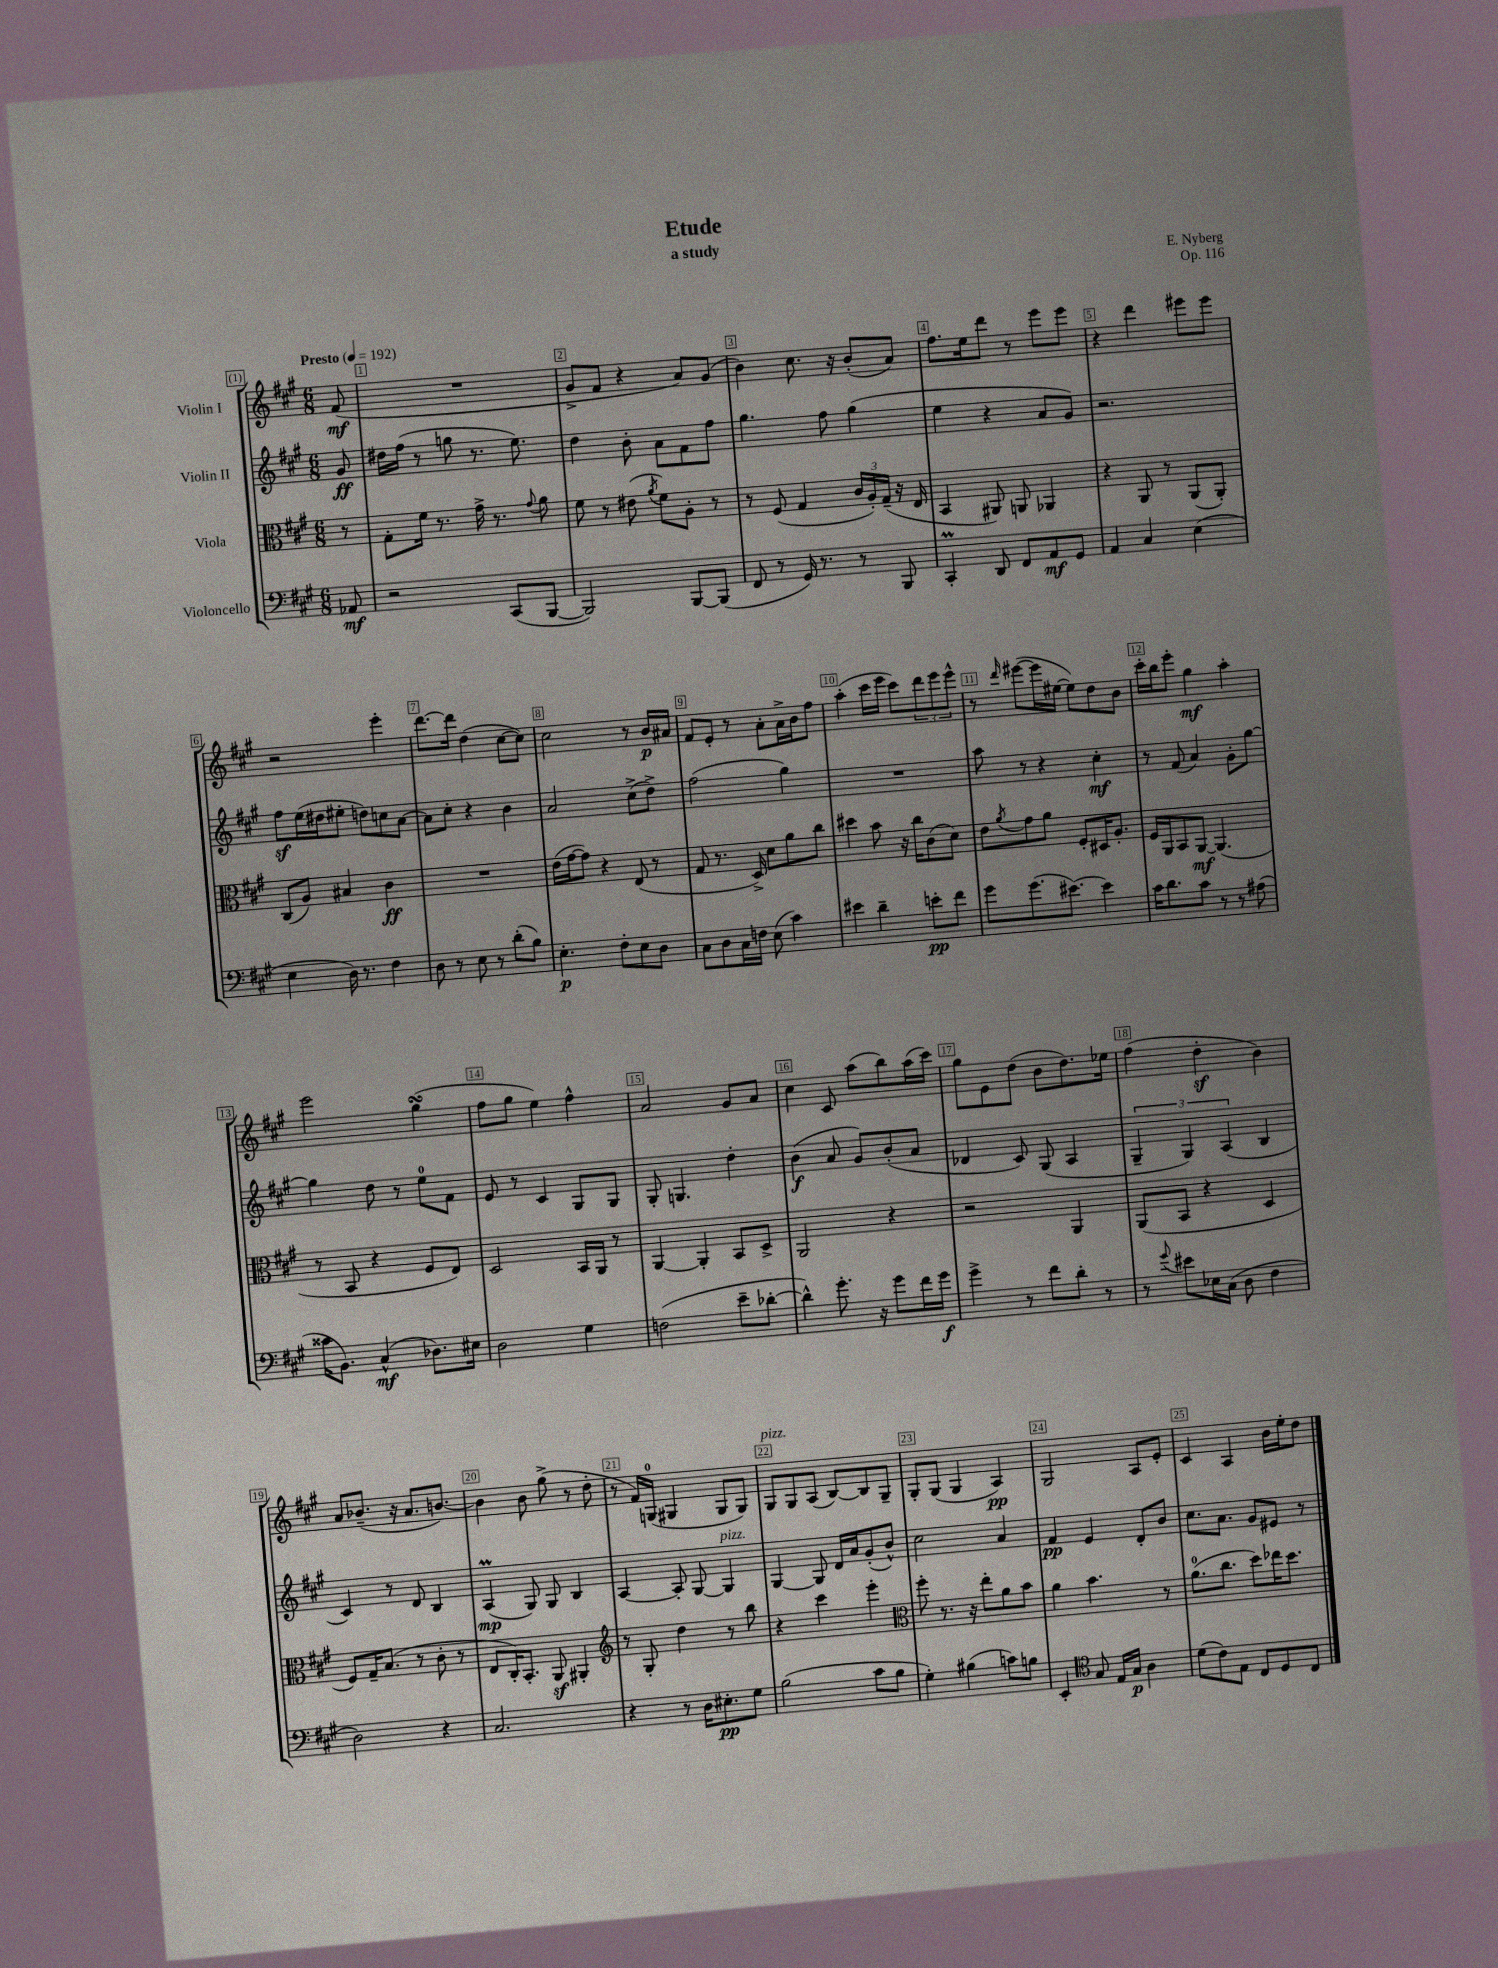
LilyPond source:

\header { title = "Etude" composer = "E. Nyberg" subtitle = "a study" opus = "Op. 116" }
<<
\new StaffGroup <<
\new Staff = "s0" \with { instrumentName = "Violin I" } {
    \clef treble \key a \major \numericTimeSignature \time 6/8 \partial 8 \tempo "Presto" 4 = 192
    fis'8\mf( |
    R2. |
    gis'8-> fis'8 r4 a'8) gis'8( |
    b'4) cis''8. r16 b'8-.( a'8) |
    fis''8. e''16 d'''8 r8 e'''8 e'''8 |
    r4 d'''4 eis'''8 eis'''8 |
    r2 e'''4-. |
    d'''8.~ d'''16 d''4( cis''8~ cis''8) |
    cis''2 r8 b'16\p ais'16 |
    fis'8 e'8-. r8 a'8-. a'16-> b'16 fis''8 |
    a''4-.( cis'''16 e'''16 cis'''8) \tuplet 3/2 { d'''8 e'''8 e'''8-^ } |
    r8 \grace { d'''16 } eis'''8~( eis'''16 eis''16~ eis''8) d''8 b'8 |
    cis'''16-. b''16 e'''8-. gis''4\mf a''4-. |
    e'''2 gis''4\turn( |
    fis''8 gis''8 e''4) fis''4-^ |
    a'2 gis'8 a'8 |
    cis''4 cis'8 a''8( b''8) a''16( cis'''16) |
    gis''8 e'8 d''8( b'8 d''8.) ees''16 |
    fis''4( d''4-.\sf b'4) |
    a'8 bes'8.--( r16 a'8. b'8.~) |
    b'4 b'8 gis''8->( r8 d''8-. |
    r8 fis'16) g16-0( gis4 gis8 gis8) |
    gis8^\markup { \italic "pizz." } gis8 a8( b8~) b8 gis8-- |
    gis8-. gis8( gis4 a4\pp) |
    gis2 a8 e'8-. |
    cis'4 a4 b'16 e''16-. d''8 \bar "|." |
}
\new Staff = "s1" \with { instrumentName = "Violin II" } {
    \clef treble \key a \major \numericTimeSignature \time 6/8 \partial 8
    gis'8\ff |
    dis''16 fis''16( r8 g''8 r8. e''8.) |
    d''4 b'8-. a'8 fis'8 fis''8 |
    gis''4. fis''8 gis''4( |
    e''4 r4 a'8 gis'8) |
    r2. |
    fis''8\sf e''16( dis''16 eis''8-. d''8) c''8 a'8~ |
    a'8 cis''8-. r4 b'4 |
    a'2 cis''8->( d''8->) |
    fis''2( gis''4) |
    R2. |
    a''8 r8 r4 cis''4-.\mf |
    r8 fis'8( a'4) gis'8-. gis''8~ |
    gis''4 d''8 r8 e''8-0 fis'8 |
    e'8 r8 cis'4 gis8 gis8 |
    gis8-. g4. d''4-. |
    b'4\f( a'8 gis'8) b'8-.( a'8 |
    des'4 cis'8) gis8( a4 |
    \tuplet 3/2 { gis4-- gis4) a4( } b4 |
    cis'4) r8 d'8 b4 |
    a4\prall\mp( gis8) gis8 b4 |
    a4~ a8-. gis8~ gis4^\markup { \italic "pizz." } |
    gis4~ gis8 d'16 a'16 gis'8-.( b'8-^) |
    cis''2 a'4 |
    fis'4\pp e'4 d'8-. b'8 |
    cis''8. a'8. gis'8 eis'8 r8 \bar "|." |
}
\new Staff = "s2" \with { instrumentName = "Viola" } {
    \clef alto \key a \major \numericTimeSignature \time 6/8 \partial 8
    r8 |
    gis8-. fis'16 r8. gis'16-> r8. \appoggiatura { gis'8 } a'8 |
    fis'8 r8 eis'8( \acciaccatura { a'8 } fis'8) a8-. r8 |
    r8 fis8( gis4 \tuplet 3/2 { cis'16 a16-.) gis16--( } r16 e16 |
    b,4 ais,8) a,8 aes,4 |
    r4 a,8 r8 a,8( a,8-.) |
    cis8( a8) bis4 cis'4\ff |
    R2. |
    e'16( gis'16~ gis'8) r4 e8( r8 |
    gis8 r8. d16->) d'8 a'8 cis''8 |
    dis''4 b'8 r16 cis''16 cis'8( d'8) |
    e'8 \acciaccatura { a'8 } gis'8 a'8 fis8-. dis16 a8.-. |
    fis16 a,16 b,8 a,8~\mf a,4.( |
    r8 b,8 r4 fis8 e8) |
    d2 b,16 a,16 r8 |
    a,4~ a,4-. b,8 d8-> |
    a,2 r4 |
    r2 a,4 |
    a,8( b,8 r4 d4 |
    fis8) gis16-- b8.( r8 cis'8-. r8 |
    e8 cis16-.) b,8.-. a,8\sf ais,4-. |
    \clef treble r8 gis8-. d''4 r8 b''8 |
    r4 cis'''4 e'''4-. |
    \clef alto fis''8-. r8. r16 e''8-. a'8 b'8 |
    a'4 b'4. r8 |
    a'8.-0( cis''8. d''8) ees''16 d''8. \bar "|." |
}
\new Staff = "s3" \with { instrumentName = "Violoncello" } {
    \clef bass \key a \major \numericTimeSignature \time 6/8 \partial 8
    aes,8\mf |
    r2 cis,8( b,,8~ |
    b,,2) b,,8~ b,,8( |
    fis,8 r8 gis,16) r8. r8 b,,8 |
    cis,4-.\prall d,8 fis,8 a,8\mf gis,8 |
    a,4 cis4 e4( |
    e4 d16) r8. fis4 |
    d8 r8 e8 r8 d'8-.( b8) |
    e4.-.\p fis8-. e8 d8 |
    cis8 d8 cis16 f16 e8( cis'4) |
    eis'4 d'4-- e'8-.\pp fis'8 |
    gis'8 gis'8.( eis'8.~) eis'4 |
    cis'16 d'8. cis'8 r8 r8 ais8( |
    cisis'16 b,8.) cis4-^\mf( des8.) eis16 |
    d2 gis4 |
    f2( e'8-- des'8~-. |
    des'4-^) gis'8.-. r16 gis'8 fis'16 gis'16\f |
    gis'4-> r8 fis'8 d'8-. r8 |
    r8 \appoggiatura { gis'8 } eis'8 ees16 cis16( d8 fis4 |
    d2) r4 |
    cis2. |
    r4 r8 d16 eis8.-.\pp gis8 |
    b2( cis'8 b8 |
    gis4-.) bis4( c'8) b8 |
    e,4-. \clef tenor gis8 e16 gis16\p a4 |
    d'8( cis'8) e8 cis8 d8 cis8 \bar "|." |
}
>>
>>
\layout { \context { \Score \override BarNumber.break-visibility = ##(#f #t #t) barNumberVisibility = #all-bar-numbers-visible \override BarNumber.stencil = #(make-stencil-boxer 0.1 0.3 ly:text-interface::print) } }
